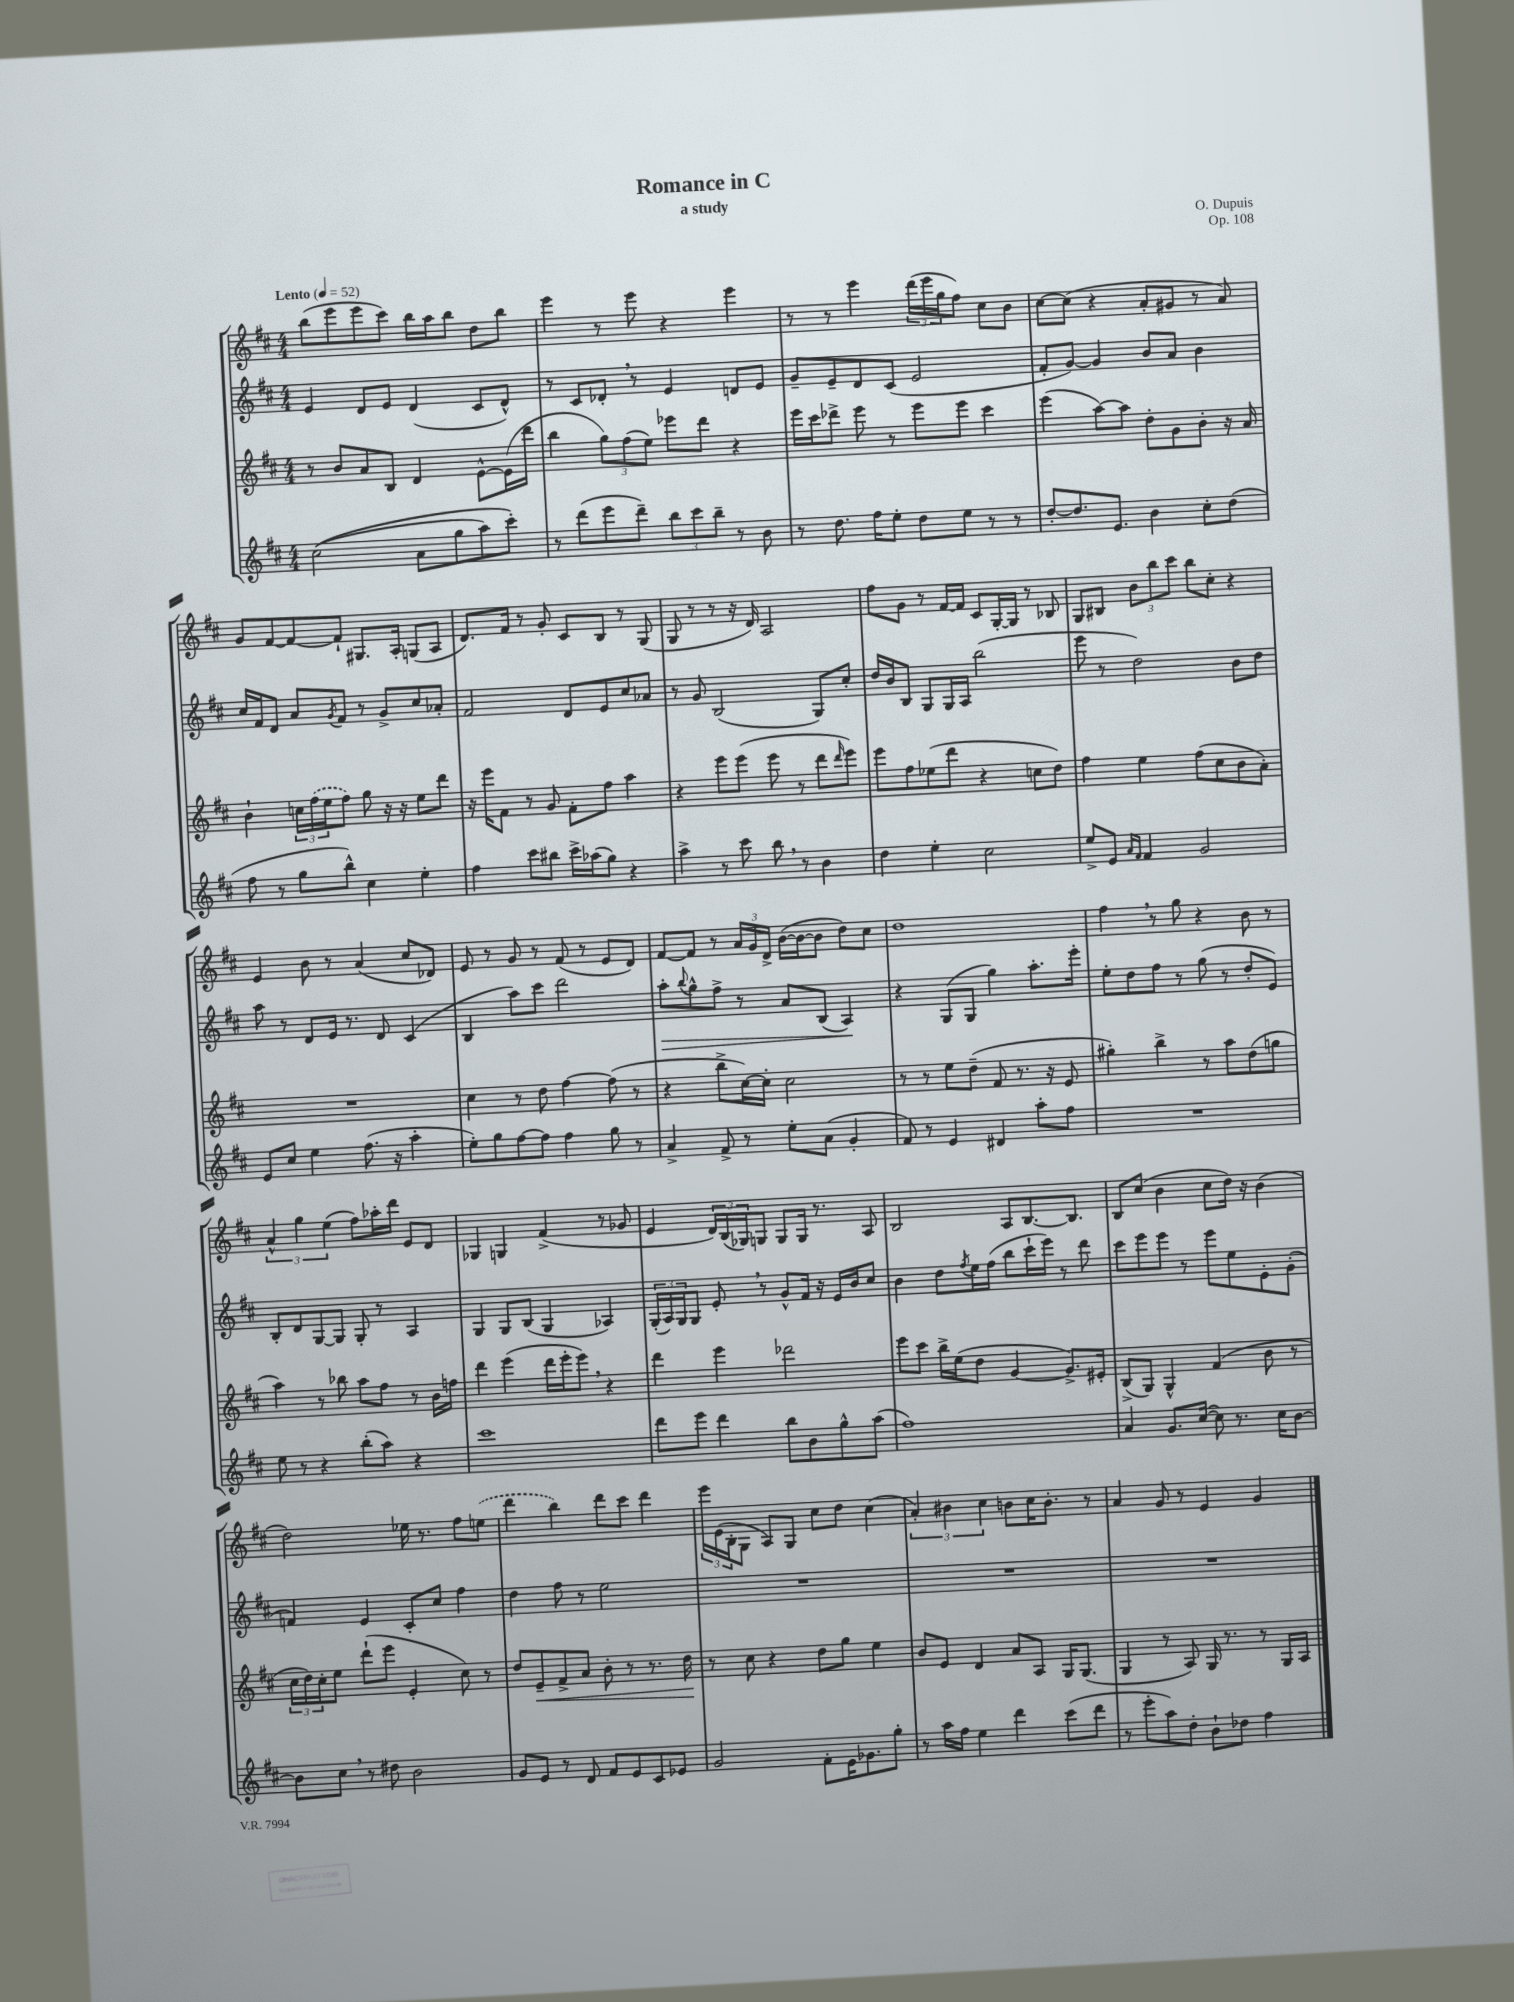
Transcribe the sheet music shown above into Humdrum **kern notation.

**kern	**kern	**kern	**kern
*staff4	*staff3	*staff2	*staff1
*clefG2	*clefG2	*clefG2	*clefG2
*k[f#c#]	*k[f#c#]	*k[f#c#]	*k[f#c#]
*M4/4	*M4/4	*M4/4	*M4/4
*MM52	*MM52	*MM52	*MM52
&((2cc#	8r	4e	(8bb
.	8b	.	8eee
.	8a	8d	8eee
.	8B	8e	8ccc#)
8a	4d	(4d	16bb
.	.	.	16aa
8gg	.	.	8bb
8aa)	[8e^^	8c#	8dd
8ccc#'&)	(16e]	8d^^)	8bb
.	16ddd	.	.
=	=	=	=
8r	4bb	8r	4eee
(8ddd	.	8c#	.
8eee	12gg)	8d-'	8r
.	(12ff#	.	.
8ddd~)	.	8r	8eee
.	12ee)	.	.
12bb	8eee-	4e	4r
12ccc#	.	.	.
.	8ddd	.	.
12bb~	.	.	.
8r	4r	8d	4eee
8b	.	8e	.
=	=	=	=
8r	16eee	8g~	8r
.	16ccc#	.	.
8.dd	8ddd-^	8e~	8r
.	8eee	8d	4eee
16ff#	.	.	.
8ee'	8r	(8c#	.
8dd	8eee	2e	(24ddd
.	.	.	24eee
.	.	.	24gg
8ee	8eee	.	8ff#)
8r	4ccc#	.	8cc#
8r	.	.	8b
=	=	=	=
[8dd'	(4eee	8f#'	[8cc#
8.dd]	.	[8g)	(8cc#]
.	[8aa)	4g]	4r
8.e	.	.	.
.	8aa]	.	.
4b	8dd'	8b	8a'
.	8g	8a	8g#
8cc#'	8b'	4b	8r
(8dd	16r	.	8a)
.	16a	.	.
=	=	=	=
8ff#	4b`	16cc#	8g
.	.	16f#	.
8r	.	8d	[8f#
8gg	24cc	8a	8f#_
.	(24ff#	.	.
.	24ee	.	.
.	.	8qg	.
8bb^^)	8ff#)	8f#	8f#`]
4cc#	8gg	8r	8.G#
.	16r	8g^	.
.	16r	.	16A'
4ee'	8ee	8cc#	(8G
.	8ddd	8a-'	8A
=	=	=	=
4ff#	16r	2f#	8.d)
.	16eee	.	.
.	8f#	.	.
.	.	.	16f#
8ccc#	8r	.	8r
8bb#	8g	.	8g'
16ccc#^	8f#'	8d	8c#
(16aa-	.	.	.
8gg)	8ff#	8e	8B
4r	4aa	8cc#	8r
.	.	8a-	(8G
=	=	=	=
4aa^	4r	8r	8G
.	.	8g	8r
8r	8eee	(2B	8r
8ccc#	(8eee	.	16r
.	.	.	16d)
8bb	8eee	.	2A
8r	8r	.	.
4b	8ddd	8G)	.
.	16qqddd	.	.
.	8eee)	8cc#'	.
=	=	=	=
4dd	8eee	16dd	8ff#
.	.	16b	.
.	8ff#	8B	8g
4ee'	(8ee-	8G	8r
.	8ddd	16G	[16f#
.	.	16A	16f#]
2cc#	4r	(2bb	8c#
.	.	.	[16G'
.	.	.	16G]
.	8cc	.	8r
.	8dd)	.	8B-
=	=	=	=
8ee^	4ff#	8eee	8G
8e	.	8r	8B#
16qqa	.	.	.
16qqf#	.	.	.
4f#	4ee	2dd)	12b
.	.	.	12bb
.	.	.	12ccc#
2g	(8ff#	.	8bb
.	8cc#	.	8cc#'
.	8b	8b	4r
.	8a')	8dd	.
=	=	=	=
8e	1r	8aa	4e
8cc#	.	8r	.
4ee	.	8d	8b
.	.	16e	8r
.	.	8.r	.
(8.ff#	.	.	(4a
.	.	8d	.
16r	.	.	.
4aa'	.	(4c#	8cc#
.	.	.	8d-)
=	=	=	=
8ee')	4cc#	4B	8e
8gg	.	.	8r
[8ff#	8r	8aa)	8g
8ff#]	8dd	8ccc#	8r
4ff#	[4ff#	2ddd	(8f#
.	.	.	8r
8gg	(8ff#]	.	8e
8r	8r	.	8d)
=	=	=	=
4a^	4r	8aa'	[8f#
.	.	8qqbb	.
.	.	8gg^^	8f#]
8f#^	8bb^	8ff#^	8r
8r	[16cc#)	8r	24a
.	.	.	24g
.	16cc#']	.	.
.	.	.	24d^
8ee'	2cc#	8a	([16b
.	.	.	16b_
(8a	.	(8B	8b]
4g'	.	4A)	8dd)
.	.	.	8cc#
=	=	=	=
8f#)	8r	4r	1dd
8r	8r	.	.
4e	8ee	(8G	.
.	(8dd~	8G	.
4d#	8f#	4gg)	.
.	8.r	.	.
8aa'	.	8.aa'	.
.	16r	.	.
8ff#	8e	.	.
.	.	16eee'	.
=	=	=	=
1r	4gg#')	8ee'	4ff#
.	.	8dd	.
.	4bb^	8ff#	8r
.	.	8r	8gg
.	8r	(8gg	4r
.	8aa	8r	.
.	(8dd	8dd'	8b
.	8gg	8e)	8r
=	=	=	=
8ee	4aa)	8B'	6a^^
8r	.	8d	.
.	.	.	6gg
4r	8r	[8G	.
.	.	.	(6ee
.	8bb-	8G]	.
(8bb'	8aa	8G'	8ff#)
8aa)	8ff#	8r	16aa-'
.	.	.	16ddd
4r	8r	4A	8e
.	16b	.	8d
.	16ff	.	.
=	=	=	=
1ccc#	4ddd	4G	4G-
.	(4eee	8G	4G
.	.	(8B	.
.	16ddd	4G	(4f#^
.	16eee'	.	.
.	8eee)	.	.
.	4r	4A-)	8r
.	.	.	8g-
=	=	=	=
8ddd	4ddd	(24G'	4e
.	.	24A)	.
.	.	24G	.
8eee	.	8G	.
4ddd	4eee	8e'	24d)
.	.	.	(24B
.	.	.	24G-)
.	.	8r	8G
8bb	2ddd-	8g^^	8G
8b	.	16f#	16G
.	.	16r	8.r
8gg^^	.	16e	.
.	.	16b	.
(8aa	.	8cc#	8A
=	=	=	=
1ff#)	8eee	4b	2B
.	8ccc#	.	.
.	16bb^	8dd	.
.	(16ee	.	.
.	.	8qff#	.
.	8dd	16ee	.
.	.	(16ff#	.
.	[4g	8bb	8A
.	.	16ccc#`	[8.B
.	.	16eee)	.
.	8.g^])	8r	.
.	.	.	8.B]
.	.	8ddd	.
.	16e#'	.	.
=	=	=	=
4a	(8B^	8ccc#	8B
.	8G)	8eee	(8cc#
8.g	4G^^	8eee	4b
.	.	8r	.
([16cc#	.	.	.
8cc#])	(4f#	8eee	8cc#
8.r	.	8ee	16dd)
.	.	.	16r
.	8b	8e'	(4b
16cc#	.	.	.
[8b	8r	(8g'	.
=	=	=	=
8b]	24cc#	4f)	2dd)
.	24dd)	.	.
.	24cc#'	.	.
8cc#	8ee	.	.
8r	(8ddd`	4e	.
8dd#	8eee	.	.
2b	4e'	8c#'	16ee-
.	.	.	8.r
.	.	8cc#	.
.	8cc#)	4ff#	8ff#
.	8r	.	(8ee
=	=	=	=
8g	8dd	4dd	4ddd
8e	8e~	.	.
8r	8f#^	8ff#	4bb)
8d	8a	8r	.
8f#	8b'	2ee	8ddd
8e	8r	.	8ccc#
8c#	8.r	.	4ddd
8e-	.	.	.
.	16dd	.	.
=	=	=	=
2g	8r	1r	24eee
.	.	.	(24e
.	.	.	24B'
.	8cc#	.	8G
.	4r	.	8A)
.	.	.	8G
8f#'	8dd	.	8cc#
16e	8gg	.	8dd
8.g-	.	.	.
.	4ee	.	(4cc#
8gg'	.	.	.
=	=	=	=
8r	8b	1r	6a')
16aa	8e	.	.
.	.	.	6b#
16ff#	.	.	.
4ee	4d	.	.
.	.	.	6cc#
4ddd	8a	.	8b
.	8A	.	16cc#
.	.	.	8.b'
(8ccc#	16G	.	.
.	(8.G	.	.
8ddd	.	.	8r
=	=	=	=
8r	4G	1r	4a
8eee'	.	.	.
8aa)	8r	.	8g
8dd'	8A)	.	8r
8b`	16G	.	4e
.	8.r	.	.
8dd-	.	.	.
4ff#	8r	.	4g
.	16G	.	.
.	16A	.	.
==	==	==	==
*-	*-	*-	*-
